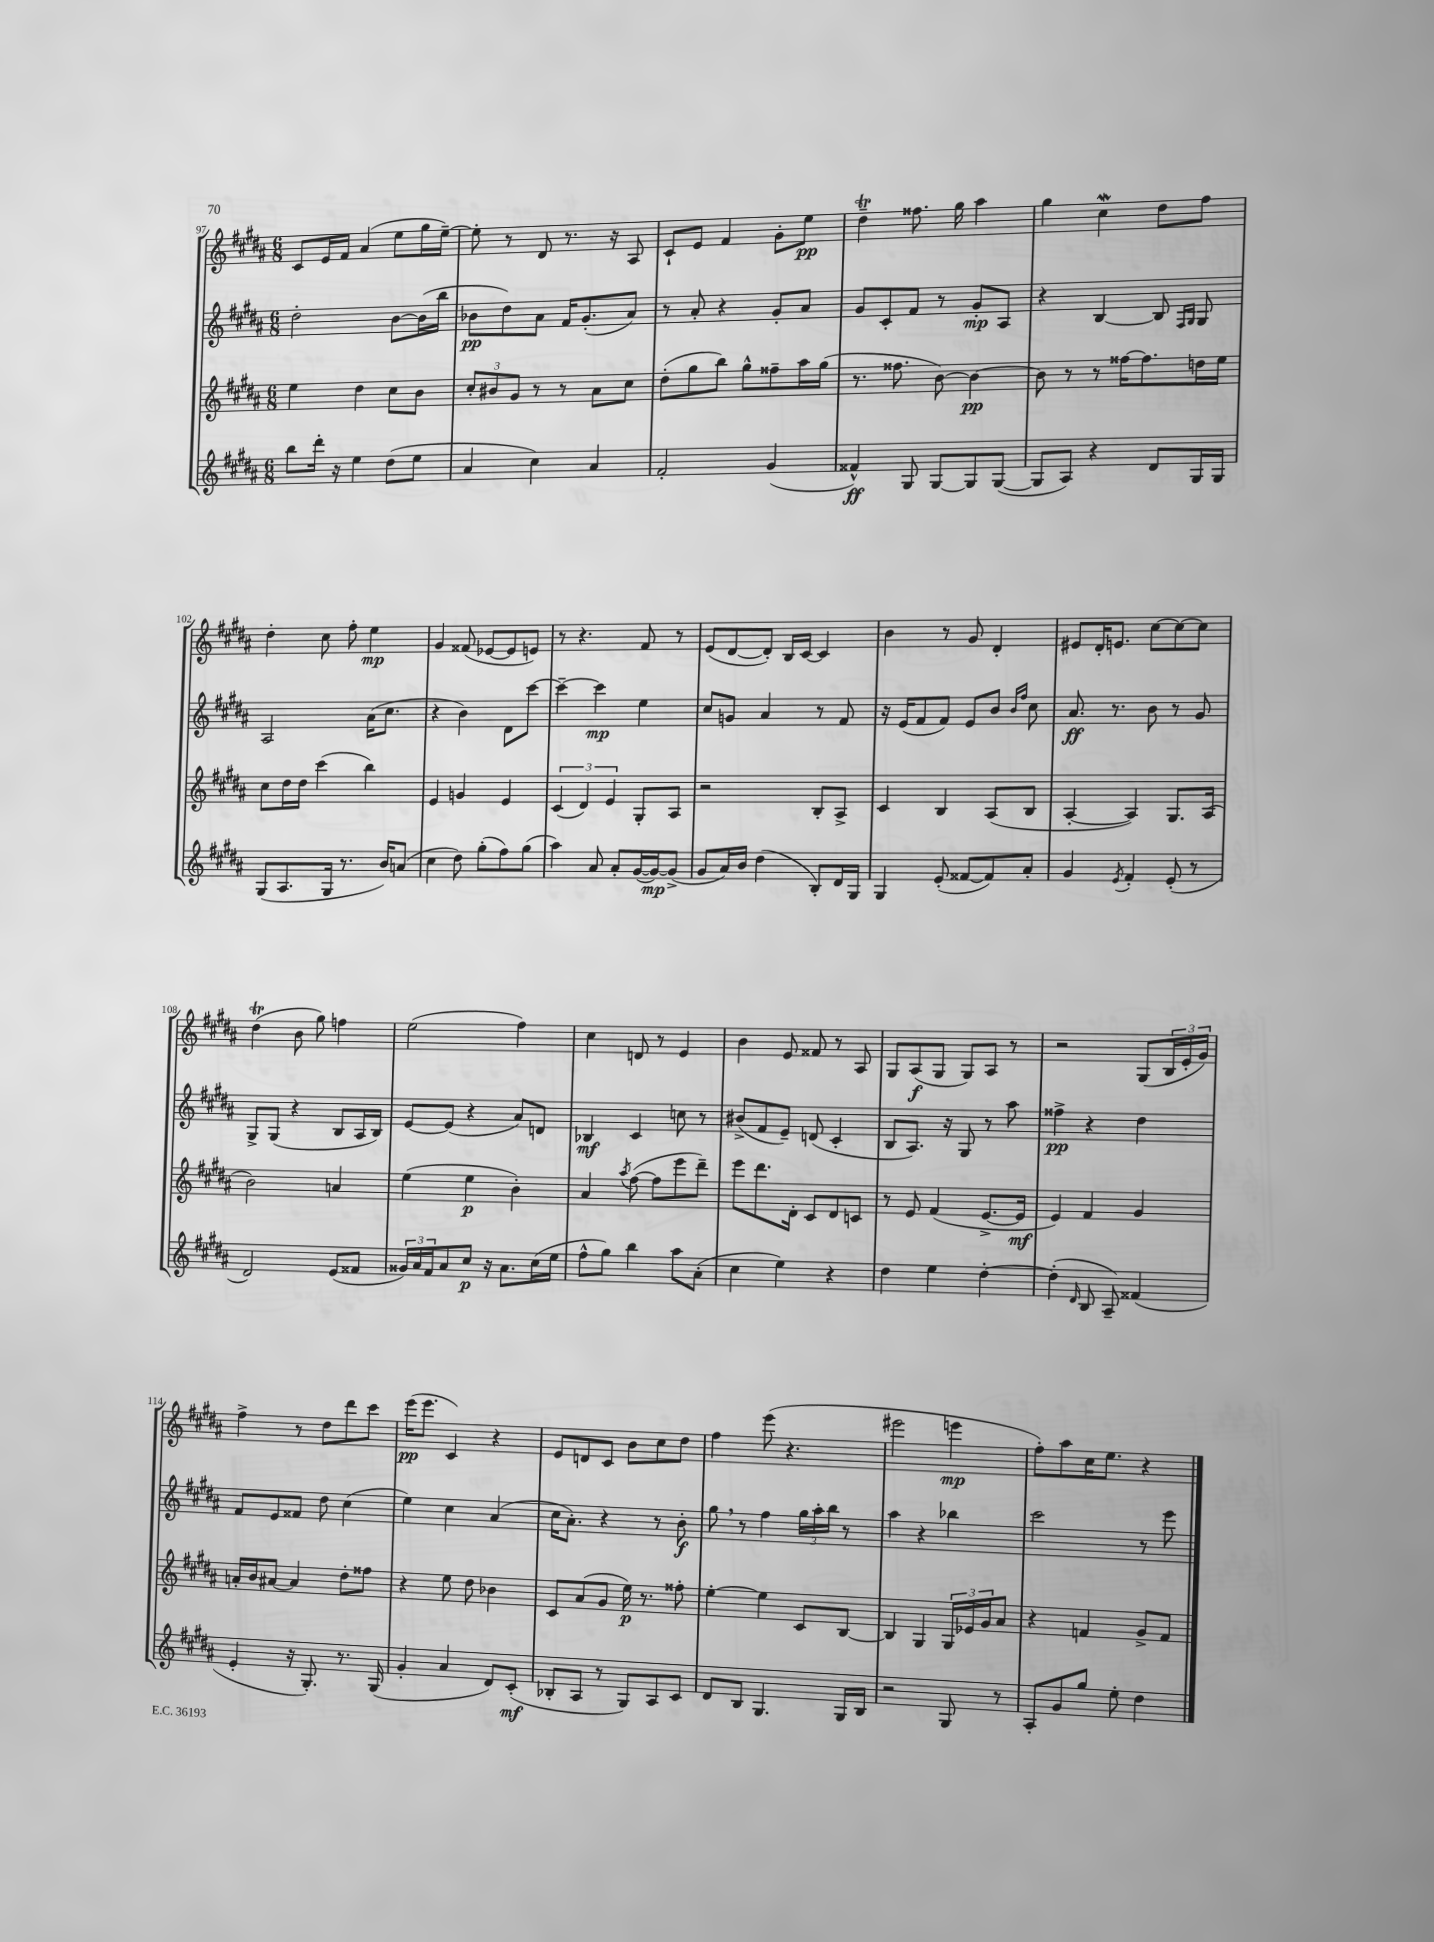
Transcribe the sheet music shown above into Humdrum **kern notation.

**kern	**kern	**kern	**kern
*staff4	*staff3	*staff2	*staff1
*clefG2	*clefG2	*clefG2	*clefG2
*k[f#c#g#d#a#]	*k[f#c#g#d#a#]	*k[f#c#g#d#a#]	*k[f#c#g#d#a#]
*M6/8	*M6/8	*M6/8	*M6/8
8bb	4ee	2dd#'	8c#
16ddd#'	.	.	16e
16r	.	.	16f#
4ee	4dd#	.	(4a#
(8dd#	8cc#	[8b	8ee
8ee	8b	(16b]	16gg#
.	.	16bb	[16ee~)
=	=	=	=
4a#	12cc#'	8b-	8ee']
.	12b#	.	.
.	.	8dd#)	8r
.	12g#	.	.
4cc#)	8r	8a#	8d#
.	8r	16f#	8.r
.	.	(8.g#'	.
4a#	8a#	.	.
.	.	.	16r
.	8cc#	8a#)	8A#
=	=	=	=
2f#'	(8dd#'	8r	8c#`
.	8gg#	8a#'	8e
.	8bb)	4r	4f#
.	8gg#^^	.	.
(4g#	8ff##~	8g#'	8g#'
.	16aa#	8a#	8ee
.	(16gg#	.	.
=	=	=	=
4f##^^)	8.r	8g#	4dd#~
.	.	8c#'	.
.	8.ff##	.	.
8G#	.	8f#	8.ff##
[8G#	[8b)	8r	.
.	.	.	16gg#
8G#]	4b_	8g#'	4aa#
([8G#	.	8A#	.
=	=	=	=
8G#]	8b]	4r	4gg#
8A#)	8r	.	.
4r	8r	[4B	4cc#
.	[16ff##	.	.
.	8.ff##]	.	.
8d#	.	8B]	8dd#
.	.	16qqF#	.
.	.	16qqG#	.
16G#	16dd	8G#	8ff#
16G#	16ee	.	.
=	=	=	=
(8G#	8cc#	2A#	4dd#'
8.A#	16dd#	.	.
.	16dd#	.	.
.	(4ccc#	.	8cc#
16G#	.	.	.
8.r	.	.	8ff#'
.	4bb)	(16a#	4ee
16b)	.	8.cc#	.
(8a	.	.	.
=	=	=	=
4cc#	4e	4r	4g#
8dd#)	4g	4b)	(8f##
(8gg#'	.	.	[8e-
8ff#)	4e	8d#	8e-]
(8gg#	.	[8ccc#	8e)
=	=	=	=
4aa#)	(6c#	4ccc#~_	8r
.	.	.	4.r
.	6d#)	.	.
8a#	.	4ccc#]	.
.	6e	.	.
8a#'	.	.	.
([16g#	8G#'	4ee	8f#
16g#_)	.	.	.
(8g#^]	8A#	.	8r
=	=	=	=
8g#	2r	8cc#	(8e
16a#)	.	8g	[8d#
16b	.	.	.
(4dd#	.	4a#	8d#'])
.	.	.	16B
.	.	.	[16c#
8B')	8B'	8r	4c#]
16d#	8A#^	8f#	.
16G#	.	.	.
=	=	=	=
4G#	4c#	16r	4b
.	.	(16e	.
.	.	8f#	.
(8e'	4B	8f#)	8r
[8f##	.	8e	8g#
8f##])	(8A#	8b	4d#'
.	.	16qqb	.
.	.	16qqff#	.
8a#'	8B	8cc#	.
=	=	=	=
4g#	[4A#'	8.a#	8e#
.	.	.	16d#'
.	.	8.r	8.e
8qe	.	.	.
4f#'	4A#])	.	.
.	.	8b	[8cc#
(8e'	8.G#	8r	8cc#_
8r	.	8g#	8cc#]
.	(16A#	.	.
=	=	=	=
2d#)	2b)	8G#^	(4dd#
.	.	(8G#	.
.	.	4r	8b
.	.	.	8gg#)
(8e	4a	8B	4ff
8f##	.	16A#	.
.	.	16B)	.
=	=	=	=
24g##)	(4ee	[8e	(2ee
24a#	.	.	.
24f#	.	.	.
8a#	.	(8e]	.
8cc#	4ee	4r	.
16r	.	.	.
8.a#	.	.	.
.	4b')	8a#)	4ff#)
(16cc#	.	8d	.
16ee	.	.	.
=	=	=	=
8ff#^^	4a#	4B-	4cc#
8gg#)	.	.	.
.	8qaa#	.	.
4bb	([8ff#	4c#	8d
.	8ff#]	.	8r
8aa#	8eee	8cc	4e
(8a#'	8ddd#~)	8r	.
=	=	=	=
4cc#	8eee	(8b#^	4b
.	8.ddd#	8f#	.
4ee)	.	8e~)	8e
.	16d#'	.	.
.	8c#	(8d	8f##
4r	8d#	4c#'	8r
.	8c	.	8A#
=	=	=	=
4dd#	8r	8B	8G#
.	8e	8.A#)	(8A#
4ee	(4f#	.	8G#
.	.	16r	.
.	.	8G#	8G#)
[4dd#'	[8.e^	8r	8A#
.	.	8aa#	8r
.	16e]	.	.
=	=	=	=
(4dd#']	4e)	4ff##^	2r
16qqd#	.	.	.
8B	4f#	4r	.
8A#~)	.	.	.
(4f##	4g#	4dd#	(8G#
.	.	.	24B
.	.	.	24e'
.	.	.	24g#)
=	=	=	=
4e'	16a'	8f#	4ff#^
.	16b	.	.
.	[8a#	8e	.
16r	4a#]	8f##	8r
8.G#')	.	.	.
.	.	8dd#	8dd#
8.r	8dd#'	(4cc#	8ddd#
.	8ff##	.	8ccc#
(16G#	.	.	.
=	=	=	=
4g#'	4r	4ee)	(16eee
.	.	.	8.eee
4a#	8ee	4cc#	4c#)
.	8dd#	.	.
8d#)	4b-	(4a#	4r
(8c#'	.	.	.
=	=	=	=
8B-'	8c#	16cc#	8e
.	.	8.a#')	.
8A#	(8a#	.	8d
8r	8g#	4r	8c#
8G#)	16ee)	.	8b
.	8.r	.	.
8A#	.	8r	8cc#
8c#	8ff##'	8b'	8dd#
=	=	=	=
8d#	[4ee'	8gg#	4ff#
8B	.	8r	.
4.G#	4ee]	4ff#	(8eee
.	.	.	4.r
.	8c#	24gg#	.
.	.	24aa#'	.
.	.	24bb	.
16G#	[8B	8r	.
16B	.	.	.
=	=	=	=
2r	4B]	4aa#	2eee#
.	4G#	4r	.
8G#	24G#	4bb-	4eee
.	24e-	.	.
.	24g#	.	.
8r	8a#	.	.
=	=	=	=
8A#'	4r	2ccc#	8ff#')
8g#	.	.	8aa#
8gg#	4f	.	16cc#
.	.	.	8.ee
8ee'	.	.	.
4dd#	8g#^	8r	4r
.	8f	8eee	.
==	==	==	==
*-	*-	*-	*-
